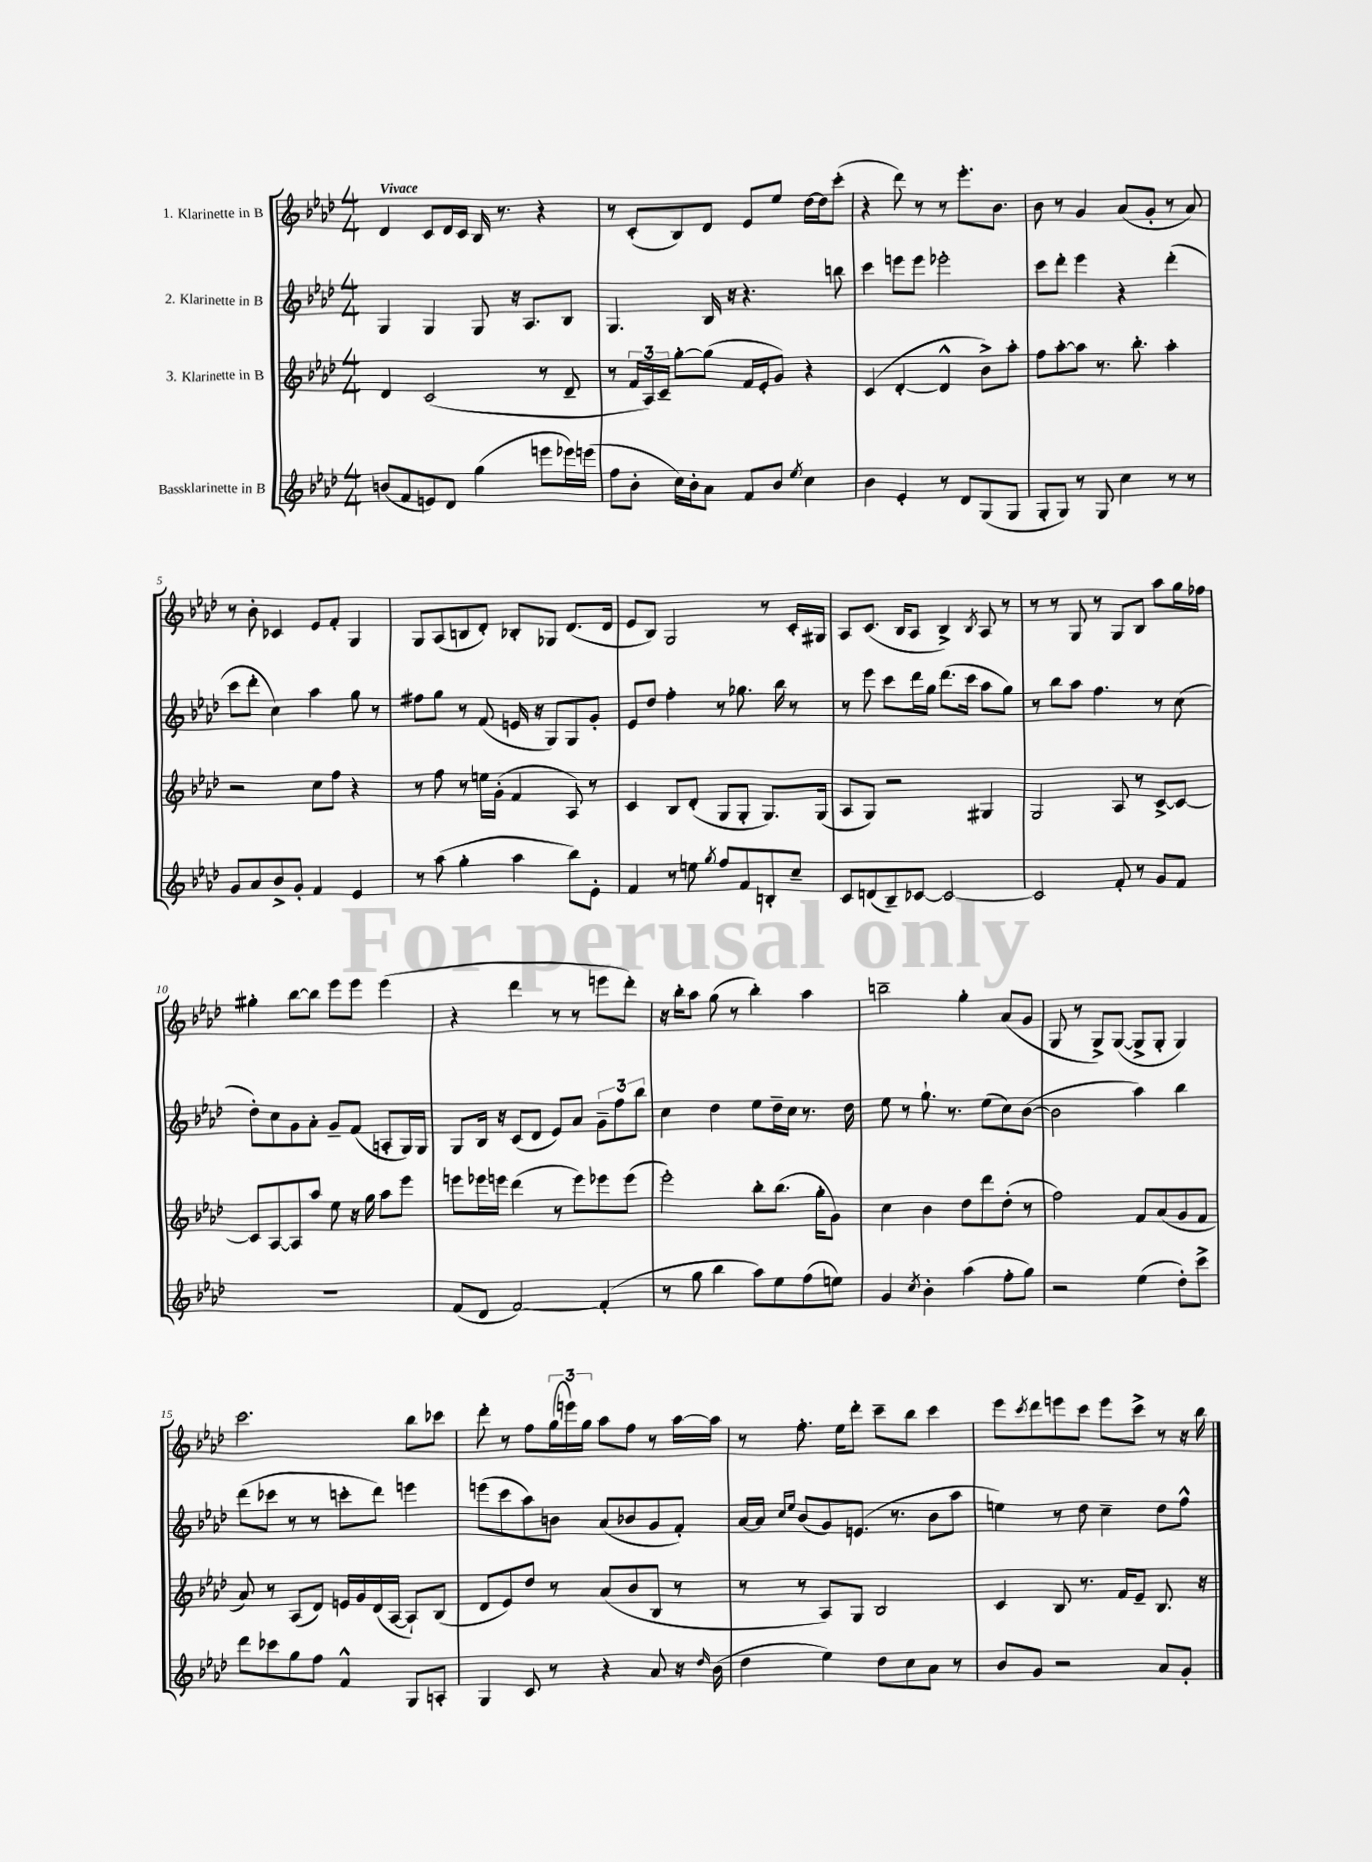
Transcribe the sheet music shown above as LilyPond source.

<<
\new StaffGroup <<
\new Staff = "s0" \with { instrumentName = "1. Klarinette in B" } {
    \clef treble \key aes \major \numericTimeSignature \time 4/4 \tempo "Vivace"
    des'4 c'8 des'16 c'16 bes16 r8. r4 |
    r8 c'8-.( bes8) des'8 ees'8 ees''8 des''16~ des''16 c'''8-.( |
    r4 des'''8) r8 r8 ees'''8.-. bes'8. |
    bes'8 r8 g'4 aes'8( g'8-. r8 aes'8) |
    r8 bes'8-. ces'4 ees'8 f'8-. g4 |
    g8 aes8( b8 des'8-.) bes8-. ges8 des'8.( des'16 |
    ees'8 bes8) g2 r8 c'16-. gis16 |
    aes8 c'8.( bes16 aes8 bes4->) \acciaccatura { bes8 } aes8 r8 |
    r8 r8 g8 r8 g8 bes8 aes''8 g''16 fes''16 |
    gis''4-. bes''8~ bes''8 ees'''8 ees'''8 ees'''4( |
    r4 des'''4 r8 r8 e'''8 des'''8-.) |
    r16 bes''16-. aes''8 g''8( r8 bes''4-.) aes''4 |
    b''2-- g''4-. aes'8( g'8 |
    g8 r8 g8->) g8~( g8-> g8-. g4) |
    c'''2. bes''8 ces'''8 |
    des'''8-. r8 f''8 \tuplet 3/2 { g''16( e'''16) g''16 } aes''8 f''8 r8 aes''16~ aes''16 |
    r8 f''8.-. ees''16 des'''8-. c'''8-- bes''8 c'''4 |
    ees'''8 \acciaccatura { c'''8 } des'''8 e'''8 c'''8 e'''8 c'''8-> r8 r16 bes''16 \bar "|." |
}
\new Staff = "s1" \with { instrumentName = "2. Klarinette in B" } {
    \clef treble \key aes \major \numericTimeSignature \time 4/4
    g4 g4 g8 r16 aes8. bes8 |
    g4. bes16 r16 r4. b''8 |
    c'''4 e'''8 e'''8 ees'''2-. |
    c'''8 des'''8-. ees'''4 r4 des'''4-.( |
    c'''8 des'''8-. c''4) aes''4 g''8 r8 |
    fis''8 g''8 r8 f'8( e'16 r16 g8) g8 g'8-. |
    ees'8 des''8 f''4-. r8 ges''8. bes''16 r8 |
    r8 ees'''8 c'''8 des'''16 g''16 des'''8.( c'''16 aes''8 g''8) |
    r8 bes''8 aes''8 f''4. r8 c''8( |
    des''8-.) c''8 g'8 aes'8-. g'8-- f'8( a8-. g16) g16 |
    g8 bes16 r16 c'8( des'8 ees'8) aes'8 \tuplet 3/2 { g'8-- f''8 bes''8 } |
    c''4 des''4 ees''8 des''16-- c''16 r8. des''16 |
    ees''8 r8 g''8.-! r8. ees''8( c''8) bes'8~( |
    bes'2 aes''4) bes''4 |
    des'''8( ces'''8 r8 r8 c'''8-. des'''8) e'''4 |
    e'''8( c'''8 aes''8) b'8 aes'8( bes'8 g'8 f'8-.) |
    aes'16~ aes'16 \grace { c''16 ees''16 } bes'8( g'8) e'8.( r8. bes'8 aes''8 |
    e''4) r8 des''8 c''4-- des''8 f''8-^ \bar "|." |
}
\new Staff = "s2" \with { instrumentName = "3. Klarinette in B" } {
    \clef treble \key aes \major \numericTimeSignature \time 4/4
    des'4 c'2( r8 des'8-- |
    r8 \tuplet 3/2 { f'16 aes16) c'16-- } g''8~-. g''8( f'16 ees'16-. g'8) r4 |
    c'4( des'4~-. des'4-^ bes'8->) aes''8-. |
    f''8 aes''8~-. aes''8 r8. bes''8.-. aes''4-. |
    r2 c''8 f''8 r4 |
    r8 f''8 r8 e''16 g'16-.( f'4 aes8) r8 |
    c'4 bes8 des'8-.( g8 g8-. g8.) g16( |
    aes8 g8) r2 gis4 |
    g2 aes8 r8 c'8~-> c'8~ |
    c'8 aes8~ aes8 aes''8 ees''8 r16 g''16 aes''8 ees'''8 |
    e'''8 ees'''16 e'''16 des'''4( r8 e'''8) ees'''8 ees'''8( |
    ees'''2-.) bes''8-. bes''8.( g''16-. g'8) |
    c''4 bes'4 des''8 des'''8 des''8-.( r8 |
    f''2) f'8 aes'8( g'8 f'8 |
    aes'8) r8 aes8( des'8) e'16 g'16 des'16( aes16~ aes8-!) bes8( |
    des'8 ees'8) des''8 r8 aes'8( bes'8 bes8 r8 |
    r8 r8 aes8) g8 bes2 |
    c'4 bes8 r8. f'16 ees'8-- bes8. r16 \bar "|." |
}
\new Staff = "s3" \with { instrumentName = "Bassklarinette in B" } {
    \clef treble \key aes \major \numericTimeSignature \time 4/4
    b'8( f'8 e'8) des'8 g''4( e'''8 ees'''16) e'''16( |
    f''8 bes'8-. c''16) bes'16-. aes'8 f'8 bes'8 \acciaccatura { ees''8 } c''4 |
    bes'4 ees'4-. r8 des'8 g8( g8 |
    g8-. g8) r8 g8 c''4 r8 r8 |
    g'8 aes'8 bes'8-> g'8-. f'4 ees'4 |
    r8 aes''8( g''4-. aes''4 bes''8) ees'8-. |
    f'4 r8 e''8 \acciaccatura { g''8 } f''8 f'8 b8-. c''8-- |
    c'8 d'8( bes8--) ces'8~ ces'2~ |
    ces'2 f'8-. r8 g'8 f'8 |
    R1 |
    f'8( des'8 f'2~) f'4-.( |
    r8 g''8 bes''4 aes''8) ees''8 f''8( e''8) |
    g'4 \acciaccatura { c''8 } bes'4-. aes''4( f''8-. g''8) |
    r2 ees''4( des''8-.) c'''8-> |
    des'''8 ces'''8 g''8 f''8 f'4-^ g8 a8-. |
    g4 c'8 r8 r4 aes'8 r16 \grace { des''16 } bes'16( |
    des''4 ees''4) des''8 c''8 aes'8 r8 |
    bes'8 g'8 r2 aes'8 g'8-. \bar "|." |
}
>>
>>
